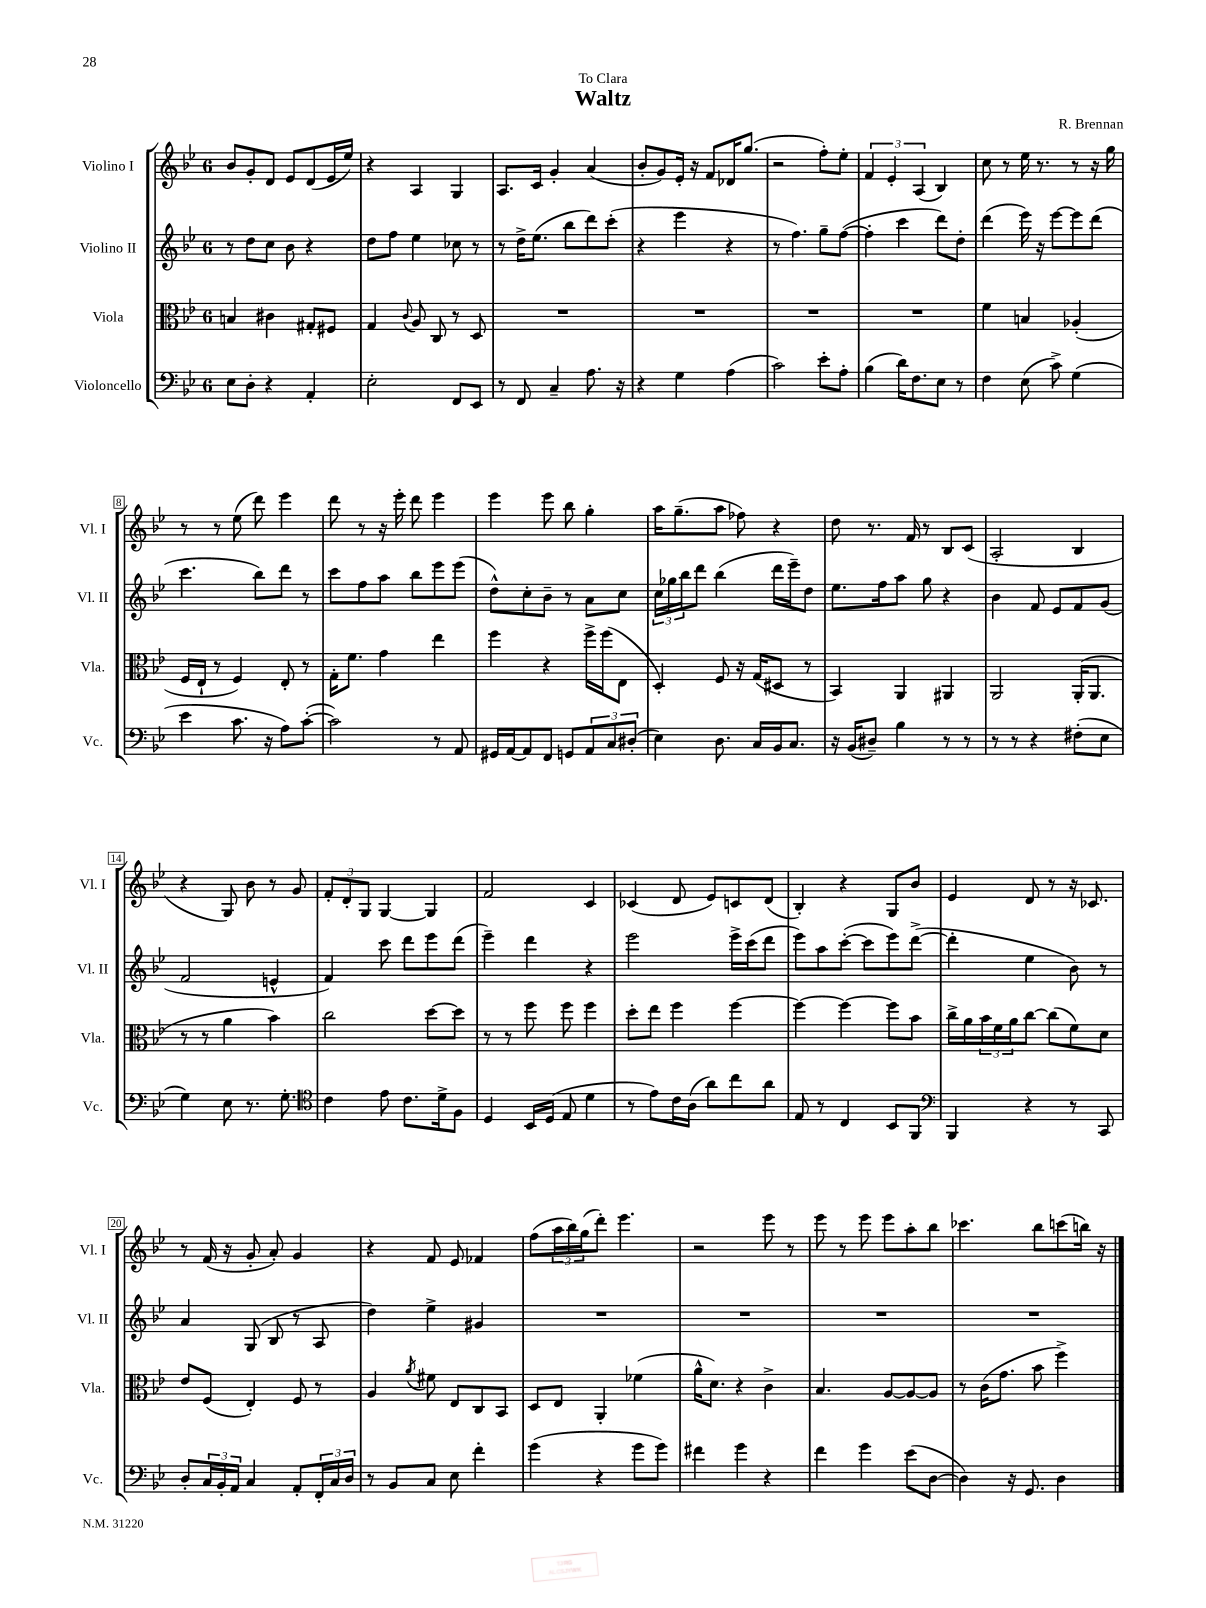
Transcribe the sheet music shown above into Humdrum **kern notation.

**kern	**kern	**kern	**kern
*staff4	*staff3	*staff2	*staff1
*clefF4	*clefC3	*clefG2	*clefG2
*k[b-e-]	*k[b-e-]	*k[b-e-]	*k[b-e-]
*M6/8	*M6/8	*M6/8	*M6/8
8E-\L	4B/	8r	8b-/L
8D'\J	.	8dd\L	8g'/
4r	4c#\	8cc\J	8d/J
.	.	8b-\	8e-/L
4AA'/	8G#'/L	4r	(8d/
.	8F#/J	.	16e-/L
.	.	.	16ee-/JJ)
=	=	=	=
2E-'\	4G/	8dd\L	4r
.	.	8ff\J	.
.	8qqc/	.	.
.	8A/	4ee-\	4A/
.	8C/	.	.
8FF/L	8r	8cc-\	4G/
8EE-/J	8D/	8r	.
=	=	=	=
8r	2.r	8r	8.A/L
8FF/	.	16dd^\LK	.
.	.	(8.ee-\J	16c/Jk
4C~/	.	.	4g'/
.	.	8bb-\L	.
8.A\	.	8ddd\)	(4a/
.	.	(8ccc'\J	.
16r	.	.	.
=	=	=	=
4r	2.r	4r	8b-'/L
.	.	.	8g/)
4G\	.	4eee-\	16e-'/Jk
.	.	.	16r
.	.	.	8f/L
(4A\	.	4r	16d-/K
.	.	.	(8.gg/J
=	=	=	=
2c\)	2.r	8r	2r
.	.	4.ff\)	.
8e-'\L	.	8gg~\L	8ff'\L)
8A'\J	.	([8ff\J	8ee-'\J
=	=	=	=
(4B-\	2.r	4ff'\]	6f/
.	.	.	6e-'/
16d\LK)	.	4ccc\	.
8.F\	.	.	.
.	.	.	(6A/
8E-\J	.	8ddd\L)	4B-/)
8r	.	8dd'\J	.
=	=	=	=
4F\	4f\	(4ddd\	8cc\
.	.	.	8r
(8E-\	4B/	16eee-\)	16ee-\
.	.	16r	8.r
8c^\)	.	[8eee-\L	.
(4G\	(4A-'/	8eee-\]	8r
.	.	(8ddd\J	16r
.	.	.	16gg\
=	=	=	=
4e-\	16F/LL	4.ccc\	8r
.	16E-`/JJ	.	.
.	8r	.	8r
8.c\	4F/)	.	(8ee-\
.	.	8bb-\L)	8ddd\)
16r	.	.	.
8A\L)	8E-'/	8ddd\J	4eee-\
([8c'\J	8r	8r	.
=	=	=	=
2c\])	16G'\LK	8ccc\L	8ddd\
.	8.f\J	.	.
.	.	8ff\	8r
.	4g\	8aa\J	16r
.	.	.	16eee-'\
.	.	8bb-\L	8ddd\
8r	4ee-\	8eee-\	4eee-\
8AA/	.	(8eee-\J	.
=	=	=	=
16GG#/LL	4ff\	8dd^^\L)	4eee-\
[16AA/J	.	.	.
8AA/]	.	8cc'\	.
8FF/J	4r	8b-~\J	8eee-\
8GG/L	.	8r	8bb-\
12AA/	16ff^\LL	8a\L	4gg'\
.	(16ff\J	.	.
12C/	.	.	.
.	8E-\J	8cc\J	.
(12D#'/J	.	.	.
=	=	=	=
4E-\)	4D'/)	24cc\LL	16aa\LK
.	.	24gg-\	.
.	.	.	(8.gg~\
.	.	24bb-\J	.
.	.	8ddd\J	.
8.D\	8F/	(4bb-\	8aa\J
.	16r	.	8ff-\)
16C/LL	(16G/LK	.	.
16BB-/J	8D#/J	16ddd\LL	4r
8.C/J	.	16eee-~\J)	.
.	8r	8dd\J	.
=	=	=	=
16r	4BB-/)	8.ee-\L	8dd\
(16BB-/LK	.	.	.
8D#~/J)	.	.	8.r
.	.	16ff\k	.
4B-\	4AA/	8aa\J	.
.	.	.	16f/
.	.	8gg\	8r
8r	4AA#/	4r	8B-/L
8r	.	.	(8c/J
=	=	=	=
8r	2AA/	4b-\	2A'/
8r	.	.	.
4r	.	8f/	.
.	.	8e-/L	.
(8F#'\L	(16AA'/LK	8f/	4B-/
.	8.AA/J	.	.
8E-\J	.	(8g/J	.
=	=	=	=
4G\)	8r	2f/	4r
.	8r	.	.
8E-\	4a\	.	8G/)
8.r	.	.	8b-\
.	4b-\)	4e^^/	8r
8.G'\	.	.	.
.	.	.	8g/
=	=	=	=
*clefC4	*	*	*
4c\	2cc\	4f/)	12f'/L
.	.	.	12d'/
.	.	.	12G/J
8e-\	.	8ccc\	[4G/
8.c\L	.	8ddd\L	.
.	[8dd\L	8eee-\	4G/]
16d^\k	.	.	.
8F\J	8dd\]J	(8ddd\J	.
=	=	=	=
4D/	8r	4eee-~\)	2f/
.	8r	.	.
16BB-/LL	8ff\	4ddd\	.
(16D/JJ	.	.	.
8E-/	8ff\	.	.
4d\	4ff\	4r	4c/
=	=	=	=
8r	8dd'\L	2eee-\	(4c-/
8e-\L)	8ee-\J	.	.
16c\L	4ff\	.	8d/
(16A\JJ	.	.	.
8a\L)	.	.	8e-/L)
8cc\	[4ff\	16eee-^\LL	8c/
.	.	(16ccc\J	.
8a\J	.	8ddd\J	(8d/J
=	=	=	=
8E-/	4ff\_	8eee-\L)	4B-'/)
8r	.	8aa\	.
4C/	4ff\_	([8ccc'\J	4r
.	.	8ccc\]L	.
8BB-/L	8ff\]L	8eee-\)	8G/L
8FF/J	8b-\J	([8ddd^\J	8b-/J
=	=	=	=
*clefF4	*	*	*
4BBB-/	16cc^\LL	4ddd'\]	4e-/
.	16a\	.	.
.	24b-\	.	.
.	24f\	.	.
.	24a\J	.	.
4r	[8cc\J	4ee-\	8d/
.	(8cc\]L	.	8r
8r	8f\)	8b-\)	16r
.	.	.	8.c-/
8CC/	8d\J	8r	.
=	=	=	=
8D'/L	8e-/L	4a/	8r
24C/L	(8F/J	.	(16f/
24BB-'/	.	.	.
.	.	.	16r
24AA/JJ	.	.	.
4C/	4E-'/)	(8G/	8g'/
.	.	8B-/	8a'/)
8AA'/L	8F/	8r	4g/
24FF'/L	8r	8A/	.
24C/	.	.	.
24D/JJ	.	.	.
=	=	=	=
8r	4A/	4dd\)	4r
8BB-/L	.	.	.
.	8qa/	.	.
8C/J	8f#\	4ee-^\	8f/
8E-\	8E-/L	.	8e-/
4f'\	8C/	4g#/	4f-/
.	8BB-/J	.	.
=	=	=	=
(4g\	8D/L	2.r	(8ff\L
.	8E-/J	.	24aa\L
.	.	.	24bb-\)
.	.	.	(24gg\J
4r	4AA'/	.	8ddd'\J)
.	.	.	4.eee-\
8g\L	(4f-\	.	.
8g\J)	.	.	.
=	=	=	=
4f#\	16a^^\LK	2.r	2r
.	8.d\J)	.	.
4g\	4r	.	.
4r	4c^\	.	8eee-\
.	.	.	8r
=	=	=	=
4f\	4.B-/	2.r	8eee-\
.	.	.	8r
4g\	.	.	8eee-\
.	[8A/L	.	8eee-\L
(8e-\L	8A/_	.	8aa'\
[8D\J	8A/]J	.	8bb-\J
=	=	=	=
4D\])	8r	2.r	4.ccc-\
.	(16c\LK	.	.
.	8.g\J	.	.
16r	.	.	.
8.GG/	.	.	.
.	8b-\	.	8bb-\L
4D\	4ff^\)	.	(8ccc\
.	.	.	16bb\Jk)
.	.	.	16r
==	==	==	==
*-	*-	*-	*-
